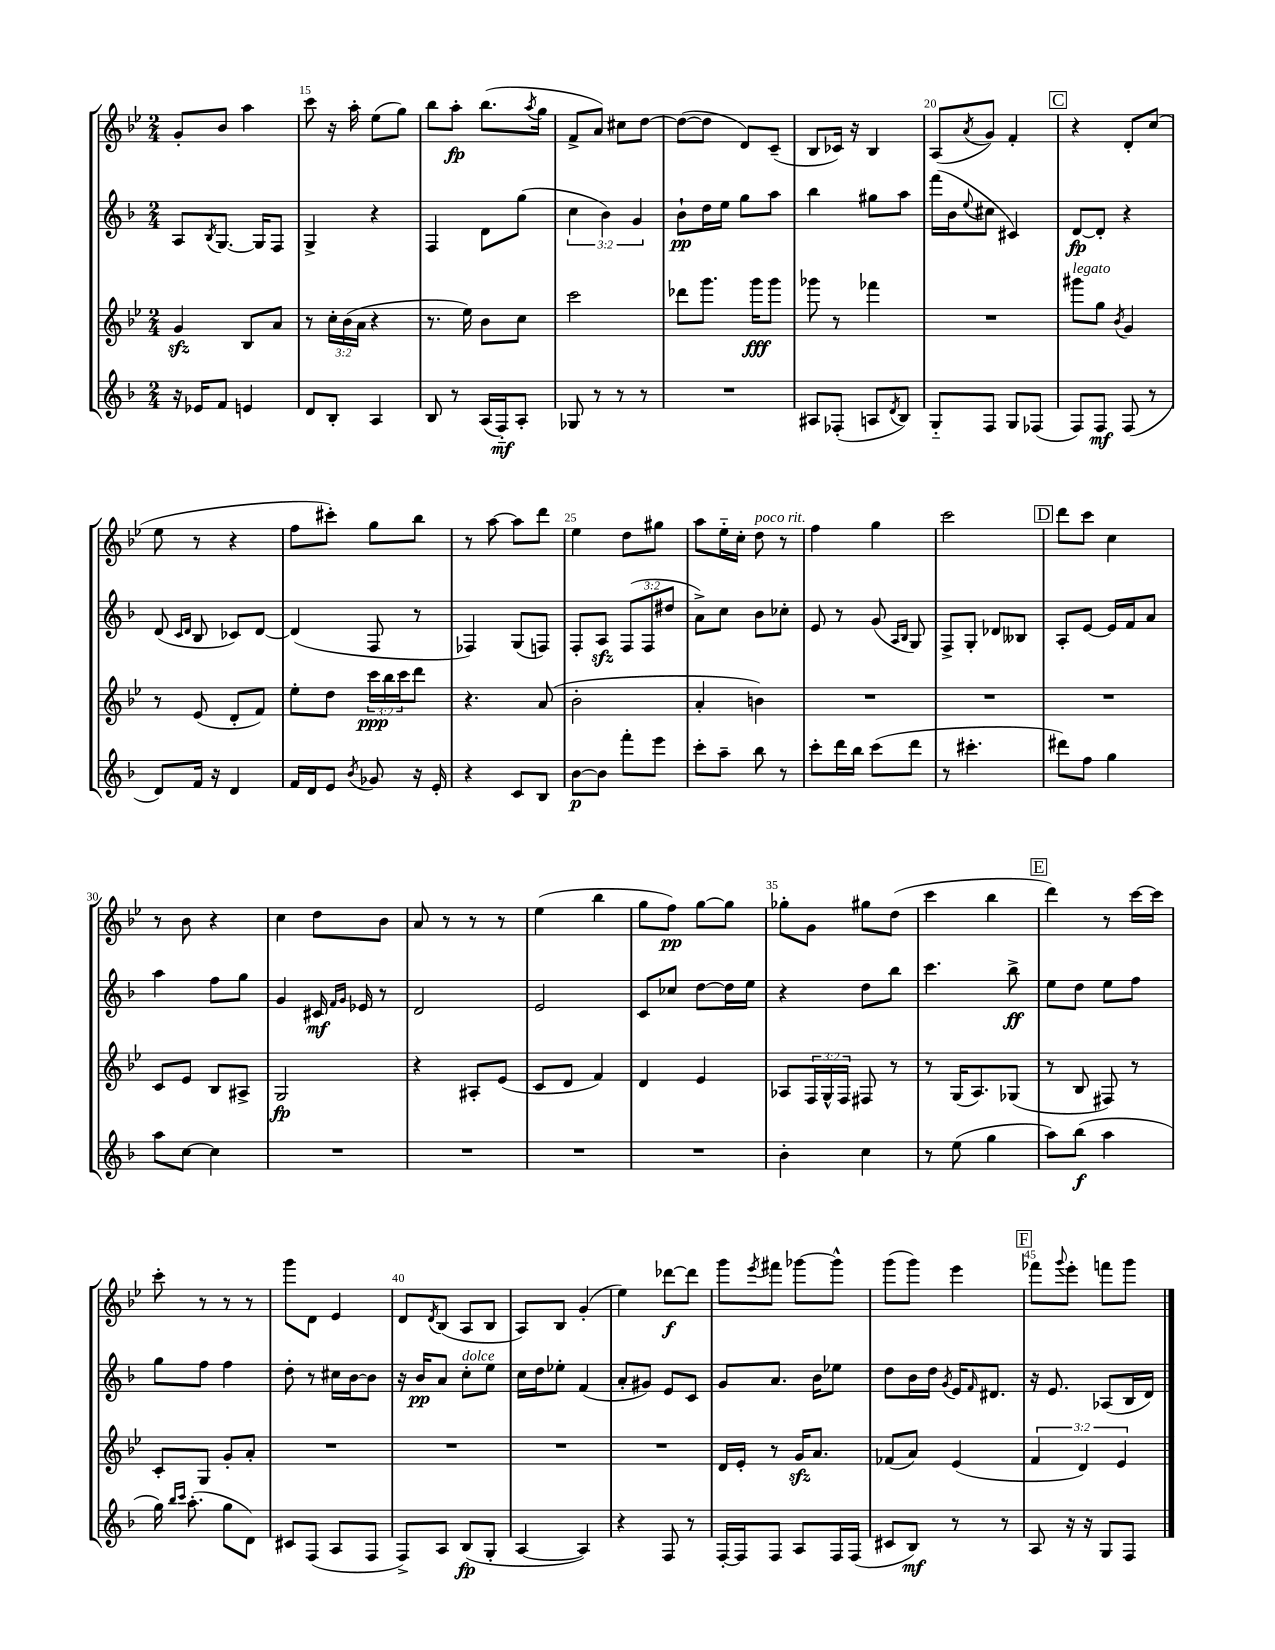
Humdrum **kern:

**kern	**dynam	**kern	**dynam	**kern	**dynam	**kern	**dynam
*part4	*part4	*part3	*part3	*part2	*part2	*part1	*part1
*staff4	*staff4	*staff3	*staff3	*staff2	*staff2	*staff1	*staff1
*clefG2	*	*clefG2	*	*clefG2	*	*clefG2	*
*k[b-]	*	*k[b-e-]	*	*k[b-]	*	*k[b-e-]	*
*M2/4	*	*M2/4	*	*M2/4	*	*M2/4	*
=14	=14	=14	=14	=14	=14	=14	=14
16r	.	4gzz/	.	8A/L	.	8g'/L	.
16e-X/KL	.	.	.	.	.	.	.
.	.	.	.	8qB-/	.	.	.
8f/J	.	.	.	[8.G/J	.	8b-/J	.
4en/	.	8B-/L	.	.	.	4aa\	.
.	.	.	.	16G/KL]	.	.	.
.	.	8a/J	.	8F/J	.	.	.
=15	=15	=15	=15	=15	=15	=15	=15
8d/L	.	8r	.	4G^/	.	8ccc\	.
8B-'/J	.	24cc'\LL	.	.	.	16r	.
.	.	(24b-\	.	.	.	.	.
.	.	.	.	.	.	16aa'\	.
.	.	24a\JJ	.	.	.	.	.
4A/	.	4r	.	4r	.	(8ee-\L	.
.	.	.	.	.	.	8gg\J)	.
=16	=16	=16	=16	=16	=16	=16	=16
8B-/	.	8.r	.	4F/	.	8bb-\L	.
8r	.	.	.	.	.	8aa'\J	fp
.	.	16ee-\)	.	.	.	.	.
(16A/LL	.	8b-\L	.	8d\L	.	(8.bb-\L	.
16F/J)	mf	.	.	.	.	.	.
8A'/J	.	8cc\J	.	(8gg\J	.	.	.
.	.	.	.	.	.	8qaa/	.
.	.	.	.	.	.	16gg\Jk	.
=17	=17	=17	=17	=17	=17	=17	=17
8G-X/	.	2ccc\	.	6cc\	.	8f^/L	.
8r	.	.	.	.	.	8a/J)	.
.	.	.	.	6b-\)	.	.	.
8r	.	.	.	.	.	8cc#X\L	.
.	.	.	.	6g/	.	.	.
8r	.	.	.	.	.	[8dd\J	.
=18	=18	=18	=18	=18	=18	=18	=18
2r	.	8ddd-X\L	.	8b-`\L	pp	(8dd\L_	.
.	.	8.ggg\J	.	16dd\L	.	8dd\J]	.
.	.	.	.	16ee\JJ	.	.	.
.	.	.	.	8gg\L	.	8d/L)	.
.	.	16ggg\KL	fff	.	.	.	.
.	.	8ggg\J	.	8aa\J	.	(8c~/J	.
=19	=19	=19	=19	=19	=19	=19	=19
8A#X/L	.	8ggg-X\	.	4bb-\	.	8B-/L	.
(8F-X'/J	.	8r	.	.	.	16c-X/Jk)	.
.	.	.	.	.	.	16r	.
8An/L	.	4fff-X\	.	8gg#X\L	.	4B-/	.
8qd/	.	.	.	.	.	.	.
8B-/J)	.	.	.	8aa\J	.	.	.
=20	=20	=20	=20	=20	=20	=20	=20
8G/L	.	2r	.	(16fff\LL	.	(8A/L	.
.	.	.	.	16b-\J	.	.	.
.	.	.	.	8qqee/	.	8qa/	.
8F/J	.	.	.	8cc#X\J	.	8g/J)	.
8G/L	.	.	.	4c#X/)	.	4f'/	.
(8F-X/J	.	.	.	.	.	.	.
!!LO:REH:place=s1:t=C
=21	=21	=21	=21	=21	=21	=21	=21
!	!	!LO:TX:a:i:t=legato	!	!	!	!	!
8F/L)	.	8ggg#X\L	.	[8d/L	fp	4r	.
8F/J	mf	8gg\J	.	8d'/J]	.	.	.
.	.	8qb-/	.	.	.	.	.
(8F/	.	4g/	.	4r	.	8d'/L	.
8r	.	.	.	.	.	(8cc/J	.
!!LO:LB:g=z
=22	=22	=22	=22	=22	=22	=22	=22
8d/L)	.	8r	.	(8d/	.	8ee-\	.
.	.	.	.	16qqc/LL	.	.	.
.	.	.	.	16qqd/JJ	.	.	.
16f/Jk	.	(8e-/	.	8B-/	.	8r	.
16r	.	.	.	.	.	.	.
4d/	.	8d'/L	.	8c-X/L)	.	4r	.
.	.	8f/J)	.	[8d/J	.	.	.
=23	=23	=23	=23	=23	=23	=23	=23
16f/LL	.	8ee-'\L	.	(4d/]	.	8ff\L	.
16d/J	.	.	.	.	.	.	.
8e/J	.	8dd\J	.	.	.	8ccc#X'\J)	.
8qb-/	.	.	.	.	.	.	.
8g-X/	.	24ccc\LL	ppp	8F/	.	8gg\L	.
.	.	24bb-\	.	.	.	.	.
.	.	24ccc\J	.	.	.	.	.
16r	.	8ddd\J	.	8r	.	8bb-\J	.
16e'/	.	.	.	.	.	.	.
=24	=24	=24	=24	=24	=24	=24	=24
4r	.	4.r	.	4F-X/)	.	8r	.
.	.	.	.	.	.	[8aa\	.
8c/L	.	.	.	(8G/L	.	8aa\L]	.
8B-/J	.	(8a/	.	8Fn/J)	.	8ddd\J	.
=25	=25	=25	=25	=25	=25	=25	=25
[8b-\L	p	2b-'\	.	8F'/L	.	4ee-\	.
8b-\J]	.	.	.	8Azz/J	.	.	.
8fff'\L	.	.	.	(12F/L	.	8dd\L	.
.	.	.	.	12F/	.	.	.
8eee\J	.	.	.	.	.	8gg#X\J	.
.	.	.	.	12dd#X/J	.	.	.
=26	=26	=26	=26	=26	=26	=26	=26
8ccc'\L	.	4a'/	.	8a^\L)	.	8aa\L	.
8aa~\J	.	.	.	8cc\J	.	16ee-\L	.
.	.	.	.	.	.	16cc'\JJ	.
!	!	!	!	!	!	!LO:TX:a:i:t=poco rit.	!
8bb-\	.	4bn\)	.	8b-\L	.	8dd\	.
8r	.	.	.	8cc-X'\J	.	8r	.
=27	=27	=27	=27	=27	=27	=27	=27
8ccc'\L	.	2r	.	8e/	.	4ff\	.
16ddd\L	.	.	.	8r	.	.	.
16bb-\JJ	.	.	.	.	.	.	.
(8ccc\L	.	.	.	(8g/	.	4gg\	.
.	.	.	.	16qqA/LL	.	.	.
.	.	.	.	16qqB-/JJ	.	.	.
8ddd\J	.	.	.	8G/)	.	.	.
=28	=28	=28	=28	=28	=28	=28	=28
8r	.	2r	.	8F^/L	.	2ccc\	.
4.ccc#X'\	.	.	.	8G'/J	.	.	.
.	.	.	.	8d-X/L	.	.	.
.	.	.	.	8B--X/J	.	.	.
!!LO:REH:place=s1:t=D
=29	=29	=29	=29	=29	=29	=29	=29
8ddd#X\L)	.	2r	.	8A'/L	.	8ddd\L	.
8ff\J	.	.	.	[8e/J	.	8ccc\J	.
4gg\	.	.	.	16e/LL]	.	4cc\	.
.	.	.	.	16f/J	.	.	.
.	.	.	.	8a/J	.	.	.
!!LO:LB:g=z
=30	=30	=30	=30	=30	=30	=30	=30
8aa\L	.	8c/L	.	4aa\	.	8r	.
[8cc\J	.	8e-/J	.	.	.	8b-\	.
4cc\]	.	8B-/L	.	8ff\L	.	4r	.
.	.	8A#X^/J	.	8gg\J	.	.	.
=31	=31	=31	=31	=31	=31	=31	=31
2r	.	2G/	fp	4g/	.	4cc\	.
.	.	.	.	16c#X/	mf	8dd\L	.
.	.	.	.	16qqf/LL	.	.	.
.	.	.	.	16qqg/JJ	.	.	.
.	.	.	.	16e-X/	.	.	.
.	.	.	.	8r	.	8b-\J	.
=32	=32	=32	=32	=32	=32	=32	=32
2r	.	4r	.	2d/	.	8a/	.
.	.	.	.	.	.	8r	.
.	.	8A#X'/L	.	.	.	8r	.
.	.	(8e-/J	.	.	.	8r	.
=33	=33	=33	=33	=33	=33	=33	=33
2r	.	8c/L	.	2e/	.	(4ee-\	.
.	.	8d/J	.	.	.	.	.
.	.	4f/)	.	.	.	4bb-\	.
=34	=34	=34	=34	=34	=34	=34	=34
2r	.	4d/	.	8c/L	.	8gg\L	.
.	.	.	.	8cc-X/J	.	8ff\J)	pp
.	.	4e-/	.	[8dd\L	.	[8gg\L	.
.	.	.	.	16dd\L]	.	8gg\J]	.
.	.	.	.	16ee\JJ	.	.	.
=35	=35	=35	=35	=35	=35	=35	=35
4b-'\	.	8A-X/L	.	4r	.	8gg-X'\L	.
.	.	24F/L	.	.	.	8g\J	.
.	.	24G^^/	.	.	.	.	.
.	.	24F/JJ	.	.	.	.	.
4cc\	.	8F#X/	.	8dd\L	.	8gg#X\L	.
.	.	8r	.	8bb-\J	.	(8dd\J	.
=36	=36	=36	=36	=36	=36	=36	=36
8r	.	8r	.	4.ccc\	.	4ccc\	.
(8ee\	.	(16G/KL	.	.	.	.	.
.	.	8.A/)	.	.	.	.	.
4gg\	.	.	.	.	.	4bb-\	.
.	.	(8G-X/J	.	8bb-^\	ff	.	.
!!LO:REH:place=s1:t=E
=37	=37	=37	=37	=37	=37	=37	=37
8aa\L)	.	8r	.	8ee\L	.	4ddd\)	.
(8bb-\J	f	8B-/	.	8dd\J	.	.	.
4aa\	.	8F#X/)	.	8ee\L	.	8r	.
.	.	8r	.	8ff\J	.	[16ccc\LL	.
.	.	.	.	.	.	16ccc\JJ]	.
!!LO:LB:g=z
=38	=38	=38	=38	=38	=38	=38	=38
16gg\)	.	8c'/L	.	8gg\L	.	8ccc'\	.
16qqbb-/LL	.	.	.	.	.	.	.
16qqccc/JJ	.	.	.	.	.	.	.
(8.aa'\	.	.	.	.	.	.	.
.	.	8G/J	.	8ff\J	.	8r	.
8gg\L	.	8g'/L	.	4ff\	.	8r	.
8d\J)	.	8a'/J	.	.	.	8r	.
=39	=39	=39	=39	=39	=39	=39	=39
8c#X/L	.	2r	.	8dd'\	.	8ggg\L	.
(8F/J	.	.	.	8r	.	8d\J	.
8A/L	.	.	.	16cc#X\LL	.	4e-/	.
.	.	.	.	[16b-\J	.	.	.
8F/J	.	.	.	8b-\J]	.	.	.
=40	=40	=40	=40	=40	=40	=40	=40
8F^/L)	.	2r	.	16r	.	8d/L	.
.	.	.	.	16b-/KL	pp	.	.
.	.	.	.	.	.	8qd/	.
8A/J	.	.	.	8a/J	.	(8B-/J	.
!	!	!	!	!LO:TX:a:i:t=dolce	!	!	!
(8B-/L	fp	.	.	8cc'\L	.	8A/L	.
8G'/J	.	.	.	8ee\J	.	8B-/J	.
=41	=41	=41	=41	=41	=41	=41	=41
[4A/	.	2r	.	16cc\LL	.	8A/L)	.
.	.	.	.	16dd\J	.	.	.
.	.	.	.	8ee-X'\J	.	8B-/J	.
4A/])	.	.	.	(4f/	.	(4g'/	.
=42	=42	=42	=42	=42	=42	=42	=42
4r	.	2r	.	8a'/L	.	4ee-\)	.
.	.	.	.	8g#X/J)	.	.	.
8F/	.	.	.	8e/L	.	[8ddd-X\L	f
8r	.	.	.	8c/J	.	8ddd-\J]	.
=43	=43	=43	=43	=43	=43	=43	=43
[16F'/LL	.	16d/LL	.	8g/L	.	8ggg\L	.
16F/J]	.	16e-'/JJ	.	.	.	.	.
.	.	.	.	.	.	8qeee-/	.
8F/J	.	8r	.	8.a/J	.	8fff#X\J	.
8A/L	.	16gzz/KL	.	.	.	[8ggg-X\L	.
.	.	8.a/J	.	16b-\KL	.	.	.
16F/L	.	.	.	8ee-X\J	.	8ggg-^^\J]	.
(16F/JJ	.	.	.	.	.	.	.
=44	=44	=44	=44	=44	=44	=44	=44
8c#X/L	.	(8f-X/L	.	8dd\L	.	(8ggg\L	.
8B-/J)	mf	8a/J)	.	16b-\L	.	8ggg\J)	.
.	.	.	.	16dd\JJ	.	.	.
.	.	.	.	8qg/	.	.	.
8r	.	(4e-/	.	16e/KL	.	4eee-\	.
.	.	.	.	16qqf/	.	.	.
.	.	.	.	8.d#X/J	.	.	.
8r	.	.	.	.	.	.	.
!!LO:REH:place=s1:t=F
=45	=45	=45	=45	=45	=45	=45	=45
8A/	.	6f/	.	16r	.	8fff-X\L	.
.	.	.	.	8.e/	.	.	.
.	.	.	.	.	.	8qqggg/	.
16r	.	.	.	.	.	8eee-'\J	.
.	.	6d/)	.	.	.	.	.
16r	.	.	.	.	.	.	.
8G/L	.	.	.	(8A-X/L	.	8fffn\L	.
.	.	6e-/	.	.	.	.	.
8F/J	.	.	.	16B-/L	.	8ggg\J	.
.	.	.	.	16d/JJ)	.	.	.
==	==	==	==	==	==	==	==
*-	*-	*-	*-	*-	*-	*-	*-
